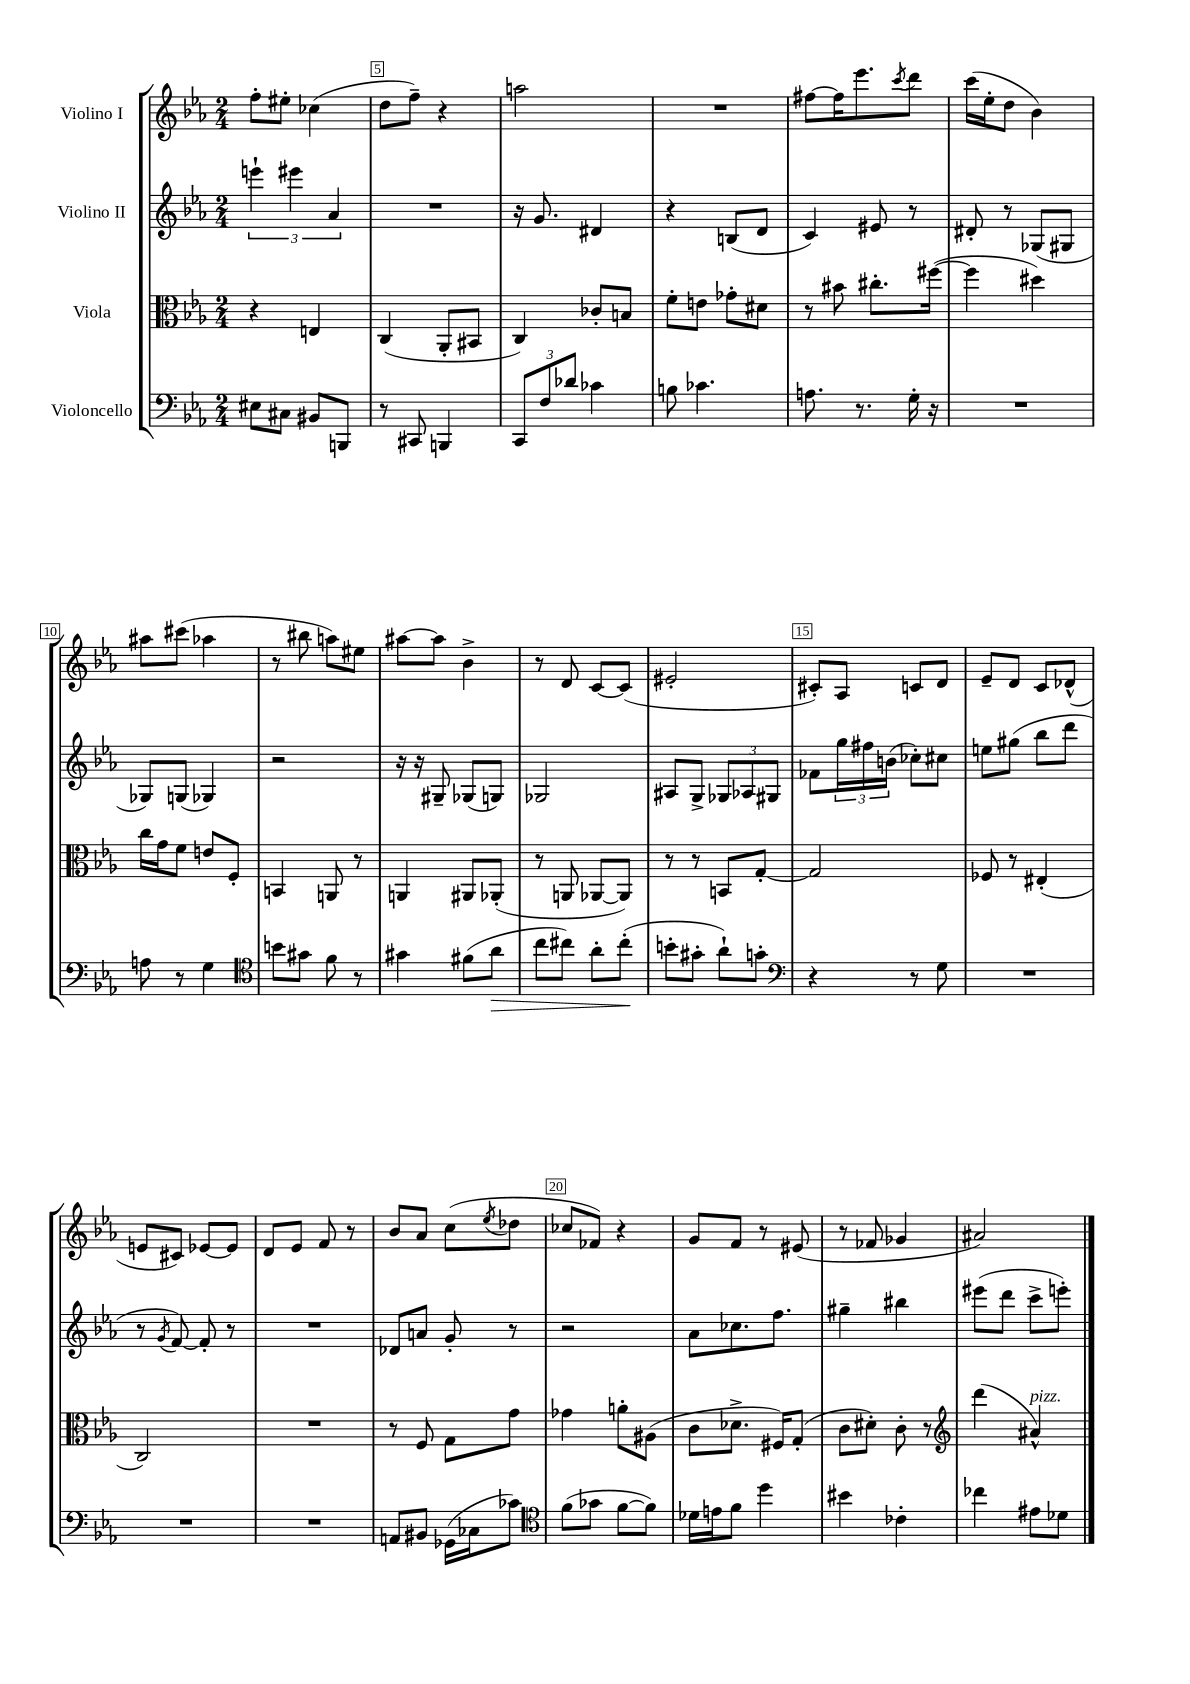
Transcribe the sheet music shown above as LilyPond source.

<<
\new StaffGroup <<
\new Staff = "s0" \with { instrumentName = "Violino I" } {
    \clef treble \key ees \major \numericTimeSignature \time 2/4
    f''8-. eis''8-. ces''4( |
    d''8 f''8--) r4 |
    a''2 |
    R2 |
    fis''8~ fis''16 ees'''8. \acciaccatura { c'''8 } d'''8 |
    c'''16( ees''16-. d''8 bes'4) |
    ais''8 cis'''8( aes''4 |
    r8 bis''8 a''8) eis''8 |
    ais''8~ ais''8 bes'4-> |
    r8 d'8 c'8~ c'8( |
    eis'2-. |
    cis'8-.) aes8 c'8 d'8 |
    ees'8-- d'8 c'8 des'8-^( |
    e'8 cis'8) ees'8~ ees'8 |
    d'8 ees'8 f'8 r8 |
    bes'8 aes'8 c''8( \acciaccatura { ees''8 } des''8 |
    ces''8 fes'8) r4 |
    g'8 f'8 r8 eis'8( |
    r8 fes'8 ges'4 |
    ais'2) \bar "|." |
}
\new Staff = "s1" \with { instrumentName = "Violino II" } {
    \clef treble \key ees \major \numericTimeSignature \time 2/4
    \tuplet 3/2 { e'''4-! eis'''4 aes'4 } |
    R2 |
    r16 g'8. dis'4 |
    r4 b8( d'8 |
    c'4) eis'8 r8 |
    dis'8-. r8 ges8( gis8 |
    ges8) g8( ges4) |
    r2 |
    r16 r16 gis8-- ges8( g8) |
    ges2 |
    ais8 g8-> \tuplet 3/2 { ges8 aes8 gis8 } |
    fes'8 \tuplet 3/2 { g''16 fis''16 b'16( } ces''8-.) cis''8 |
    e''8 gis''8( bes''8 d'''8 |
    r8 \acciaccatura { g'8 } f'8~) f'8-. r8 |
    R2 |
    des'8 a'8 g'8-. r8 |
    r2 |
    aes'8 ces''8. f''8. |
    gis''4-- bis''4 |
    eis'''8( d'''8 c'''8-> e'''8-.) \bar "|." |
}
\new Staff = "s2" \with { instrumentName = "Viola" } {
    \clef alto \key ees \major \numericTimeSignature \time 2/4
    r4 e4 |
    c4( aes,8-. bis,8 |
    c4) ces'8-. b8 |
    f'8-. e'8 ges'8-. dis'8 |
    r8 bis'8 cis''8.-. fis''16~( |
    fis''4 dis''4) |
    c''16 g'16 f'8 e'8 f8-. |
    b,4 a,8 r8 |
    a,4 ais,8 aes,8-.( |
    r8 a,8 aes,8~ aes,8) |
    r8 r8 b,8 g8~-. |
    g2 |
    fes8 r8 eis4-.( |
    c2) |
    R2 |
    r8 f8 g8 g'8 |
    ges'4 a'8-. ais8( |
    c'8 des'8.-> fis16) g8-.( |
    c'8 dis'8-.) c'8-. r8 |
    \clef treble d'''4( ais'4-^^\markup { \italic "pizz." }) \bar "|." |
}
\new Staff = "s3" \with { instrumentName = "Violoncello" } {
    \clef bass \key ees \major \numericTimeSignature \time 2/4
    eis8 cis8 bis,8 b,,8 |
    r8 cis,8 b,,4 |
    \tuplet 3/2 { c,8 f8 des'8 } ces'4 |
    b8 ces'4. |
    a8. r8. g16-. r16 |
    R2 |
    a8 r8 g4 |
    \clef tenor b'8 gis'8 f'8 r8 |
    gis'4 fis'8( aes'8\> |
    c''8 cis''8) aes'8-. cis''8-.\!( |
    b'8-. gis'8-. aes'8-!) g'8-. |
    \clef bass r4 r8 g8 |
    R2 |
    R2 |
    R2 |
    a,8 bis,8 ges,16( ces16 ces'8) |
    \clef tenor f'8( ges'8 f'8~ f'8) |
    des'16 e'16 f'8 d''4 |
    bis'4 ces'4-. |
    ces''4 eis'8 des'8 \bar "|." |
}
>>
>>
\layout { \context { \Score currentBarNumber = #4 \override BarNumber.break-visibility = ##(#f #t #t) barNumberVisibility = #(every-nth-bar-number-visible 5) \override BarNumber.stencil = #(make-stencil-boxer 0.1 0.3 ly:text-interface::print) } }
